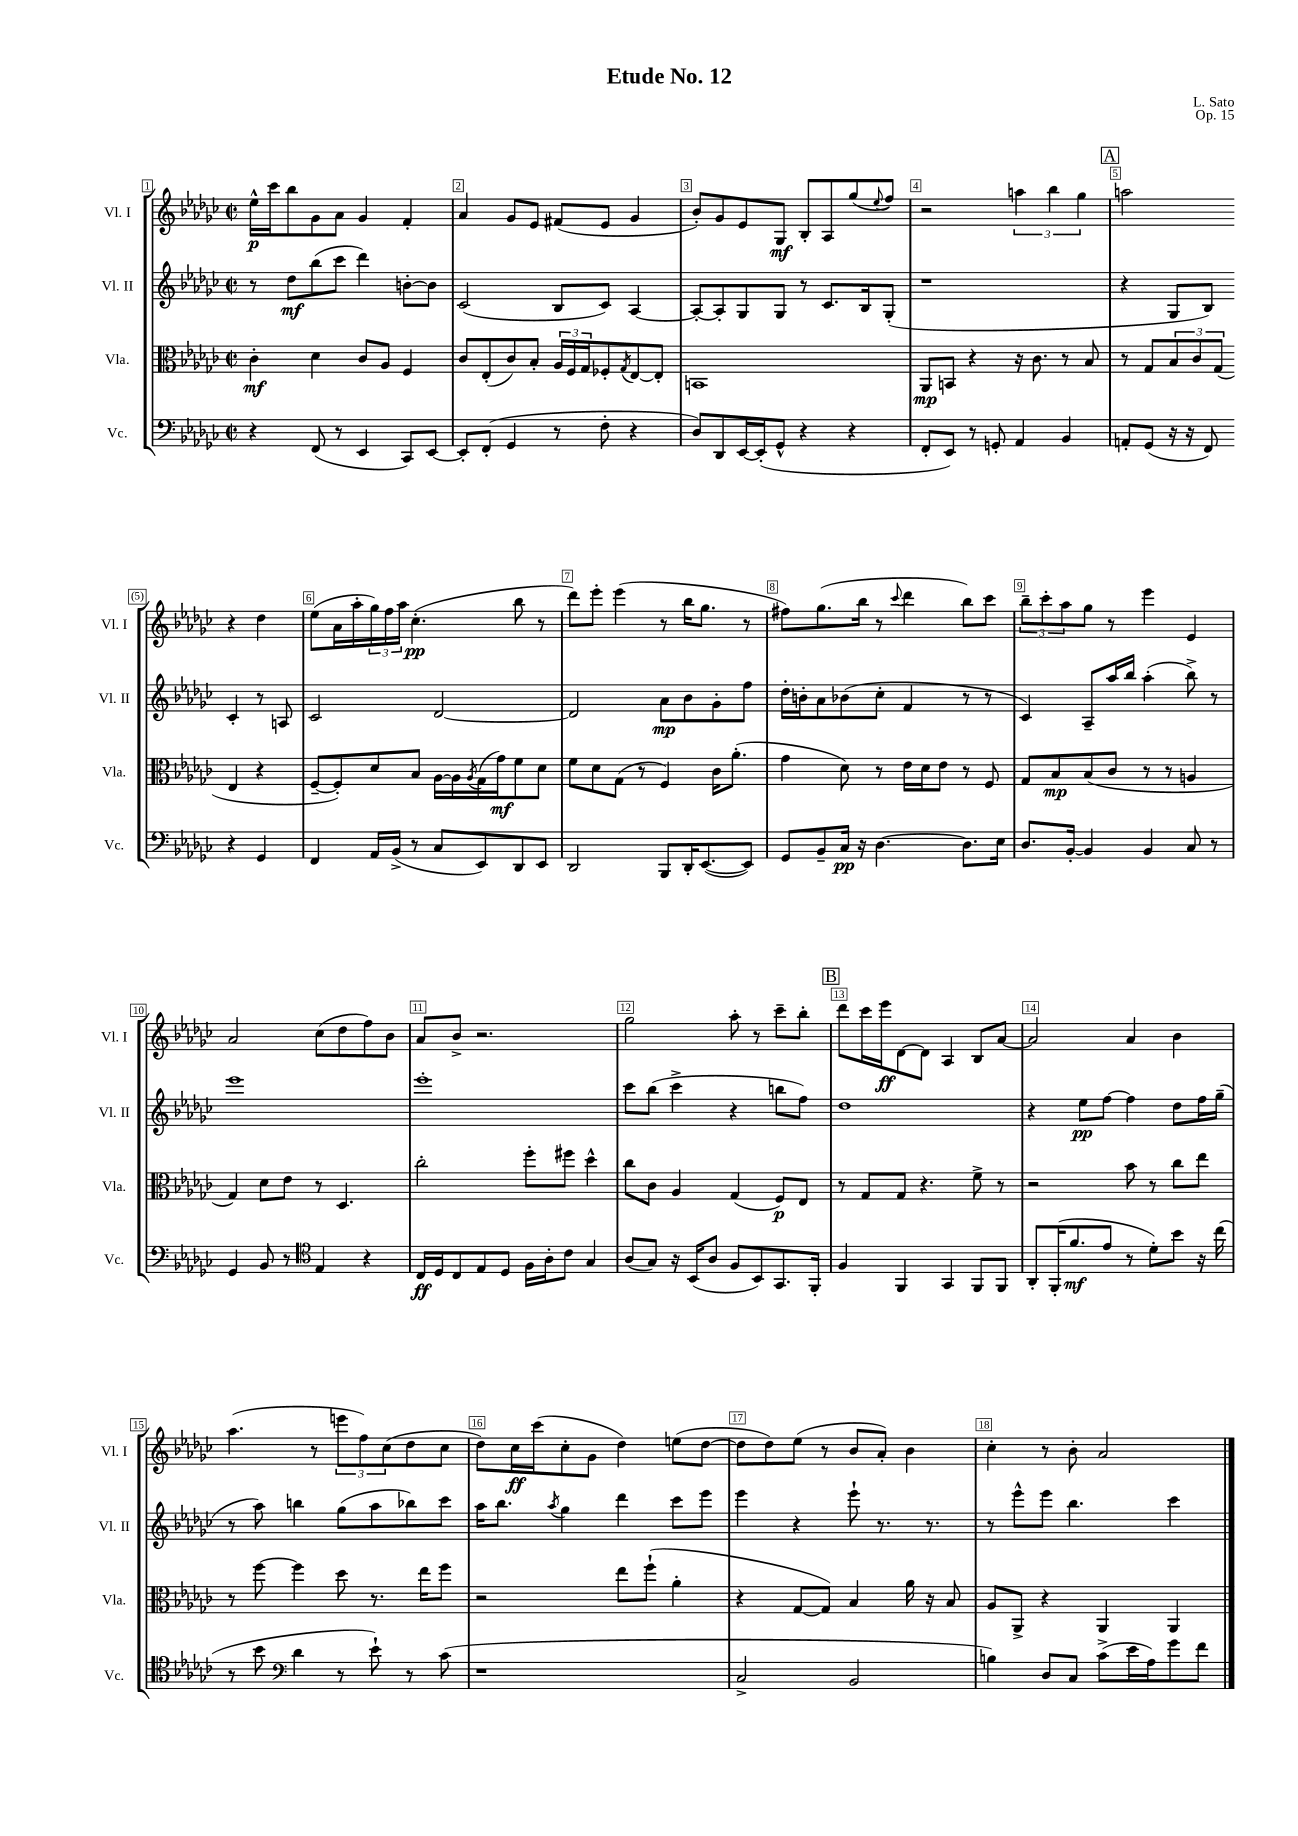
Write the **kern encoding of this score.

**kern	**dynam	**kern	**dynam	**kern	**dynam	**kern	**dynam
*part4	*part4	*part3	*part3	*part2	*part2	*part1	*part1
*staff4	*staff4	*staff3	*staff3	*staff2	*staff2	*staff1	*staff1
*I"Vc.	*	*I"Vla.	*	*I"Vl. II	*	*I"Vl. I	*
*I'Vc.	*	*I'Vla.	*	*I'Vl. II	*	*I'Vl. I	*
*clefF4	*	*clefC3	*	*clefG2	*	*clefG2	*
*k[b-e-a-d-g-c-]	*	*k[b-e-a-d-g-c-]	*	*k[b-e-a-d-g-c-]	*	*k[b-e-a-d-g-c-]	*
*M2/2	*	*M2/2	*	*M2/2	*	*M2/2	*
*met(c|)	*	*met(c|)	*	*met(c|)	*	*met(c|)	*
=1	=1	=1	=1	=1	=1	=1	=1
4r	.	4c-'\	mf	8r	.	16ee-^^\LL	p
.	.	.	.	.	.	16ccc-\J	.
.	.	.	.	8dd-\L	mf	8bb-\	.
(8FF/	.	4d-\	.	(8bb-\	.	8g-\	.
8r	.	.	.	8ccc-\J	.	8a-\J	.
4EE-/	.	8c-/L	.	4ddd-\)	.	4g-/	.
.	.	8A-/J	.	.	.	.	.
8CC-/L)	.	4F/	.	[8bn'\L	.	4f'/	.
[8EE-/J	.	.	.	8b\J]	.	.	.
=2	=2	=2	=2	=2	=2	=2	=2
8EE-'/L]	.	8c-/L	.	(2c-/	.	4a-/	.
(8FF'/J	.	(8E-'/	.	.	.	.	.
4GG-/	.	8c-/)	.	.	.	8g-/L	.
.	.	8B-'/J	.	.	.	8e-/J	.
8r	.	24A-/LL	.	8B-/L	.	(8f#X/L	.
.	.	24F/	.	.	.	.	.
.	.	24G-/J	.	.	.	.	.
8F'\	.	8F-X'/	.	8c-/J)	.	8e-/J	.
.	.	8qG-/	.	.	.	.	.
4r	.	[8E-/	.	[4A-/	.	4g-/	.
.	.	8E-'/J]	.	.	.	.	.
=3	=3	=3	=3	=3	=3	=3	=3
8D-/L)	.	1BBn	.	8A-'/L_	.	8b-'/L)	.
8DD-/	.	.	.	8A-'/]	.	8g-/	.
[16EE-/L	.	.	.	8G-/	.	8e-/	.
(16EE-'/J]	.	.	.	.	.	.	.
8GG-^^/J	.	.	.	8G-/J	.	8G-/J	mf
4r	.	.	.	8r	.	8B-'/L	.
.	.	.	.	8.c-/L	.	8A-/	.
4r	.	.	.	.	.	(8gg-/	.
.	.	.	.	16B-/k	.	.	.
.	.	.	.	.	.	8qqee-/	.
.	.	.	.	(8G-'/J	.	8ff/J)	.
=4	=4	=4	=4	=4	=4	=4	=4
8FF'/L	.	8AA-/L	mp	1r	.	2r	.
8EE-/J)	.	8BBn/J	.	.	.	.	.
8r	.	4r	.	.	.	.	.
8GGn'/	.	.	.	.	.	.	.
4AA-/	.	16r	.	.	.	6aan\	.
.	.	8.c-\	.	.	.	.	.
.	.	.	.	.	.	6bb-\	.
4BB-/	.	8r	.	.	.	.	.
.	.	.	.	.	.	6gg-\	.
.	.	8B-/	.	.	.	.	.
!!LO:REH:place=s1:t=A
=5	=5	=5	=5	=5	=5	=5	=5
8AAn'/L	.	8r	.	4r	.	2aan\	.
(8GG-/J	.	8G-/L	.	.	.	.	.
16r	.	12B-/	.	8G-/L	.	.	.
16r	.	.	.	.	.	.	.
.	.	12c-/	.	.	.	.	.
8FF/)	.	.	.	8B-/J)	.	.	.
.	.	(12G-/J	.	.	.	.	.
4r	.	4E-/	.	4c-'/	.	4r	.
4GG-/	.	4r	.	8r	.	4dd-\	.
.	.	.	.	8An/	.	.	.
!!LO:LB:g=z
=6	=6	=6	=6	=6	=6	=6	=6
4FF/	.	[8F~/L	.	2c-/	.	(8ee-\L	.
.	.	8F'/])	.	.	.	16a-\L	.
.	.	.	.	.	.	16aa-'\	.
16AA-/LL	.	8d-/	.	.	.	24gg-\)	.
.	.	.	.	.	.	24ff\	.
(16BB-^/JJ	.	.	.	.	.	.	.
.	.	.	.	.	.	24aa-\JJ	.
8r	.	8B-/J	.	.	.	(4.cc-'\	pp
8C-/L	.	[16A-\LL	.	[2d-/	.	.	.
.	.	16A-\]	.	.	.	.	.
.	.	8qA-/	.	.	.	.	.
8EE-/)	.	(16G-\	.	.	.	.	.
.	.	16g-\J)	mf	.	.	.	.
8DD-/	.	8f\	.	.	.	8bb-\	.
8EE-/J	.	8d-\J	.	.	.	8r	.
=7	=7	=7	=7	=7	=7	=7	=7
2DD-/	.	8f\L	.	2d-/]	.	8ddd-\L)	.
.	.	8d-\	.	.	.	8eee-'\J	.
.	.	(8G-\J	.	.	.	(4eee-\	.
.	.	8r	.	.	.	.	.
8BBB-/L	.	4F/)	.	8a-\L	mp	8r	.
16DD-'/K	.	.	.	8b-\	.	16bb-\KL	.
([8.EE-/	.	.	.	.	.	8.gg-\J	.
.	.	16c-\KL	.	8g-'\	.	.	.
.	.	(8.a-'\J	.	.	.	.	.
8EE-/J])	.	.	.	8ff\J	.	8r	.
=8	=8	=8	=8	=8	=8	=8	=8
8GG-/L	.	4g-\	.	16dd-'\LL	.	8ff#X\L)	.
.	.	.	.	16bn'\J	.	.	.
8BB-~/	.	.	.	8a-\	.	(8.gg-\	.
16C-/Jk	pp	8d-\)	.	(8b-X\	.	.	.
16r	.	.	.	.	.	16bb-\Jk	.
[4.D-\	.	8r	.	8cc-'\J	.	8r	.
.	.	.	.	.	.	8qqccc-/	.
.	.	16e-\LL	.	4f/	.	4ddd-\	.
.	.	16d-\J	.	.	.	.	.
.	.	8e-\J	.	.	.	.	.
8.D-\L]	.	8r	.	8r	.	8bb-\L)	.
.	.	8F/	.	8r	.	8ccc-\J	.
16E-\Jk	.	.	.	.	.	.	.
=9	=9	=9	=9	=9	=9	=9	=9
8.D-/L	.	8G-/L	.	4c-/)	.	12bb-~\L	.
.	.	.	.	.	.	12ccc-'\	.
.	.	8B-/	mp	.	.	.	.
.	.	.	.	.	.	12aa-\	.
[16BB-'/Jk	.	.	.	.	.	.	.
4BB-/]	.	(8B-/	.	8A-~/L	.	8gg-\J	.
.	.	8c-/J	.	16aa-/L	.	8r	.
.	.	.	.	16bb-/JJ	.	.	.
4BB-/	.	8r	.	(4aa-'\	.	4eee-\	.
.	.	8r	.	.	.	.	.
8C-/	.	4An/	.	8bb-^\)	.	4e-/	.
8r	.	.	.	8r	.	.	.
!!LO:LB:g=z
=10	=10	=10	=10	=10	=10	=10	=10
4GG-/	.	4G-/)	.	1eee-	.	2a-/	.
8BB-/	.	8d-\L	.	.	.	.	.
8r	.	8e-\J	.	.	.	.	.
*clefC4	*	*	*	*	*	*	*
4E-/	.	8r	.	.	.	(8cc-\L	.
.	.	4.D-/	.	.	.	8dd-\	.
4r	.	.	.	.	.	8ff\)	.
.	.	.	.	.	.	8b-\J	.
=11	=11	=11	=11	=11	=11	=11	=11
16C-/LL	ff	2cc-'\	.	1eee-'	.	8a-/L	.
16D-/J	.	.	.	.	.	.	.
8C-/	.	.	.	.	.	8b-^/J	.
8E-/	.	.	.	.	.	2.r	.
8D-/J	.	.	.	.	.	.	.
16F\LL	.	8ff'\L	.	.	.	.	.
16A-'\J	.	.	.	.	.	.	.
8c-\J	.	8ff#X\J	.	.	.	.	.
4G-/	.	4dd-^^\	.	.	.	.	.
=12	=12	=12	=12	=12	=12	=12	=12
(8A-/L	.	8cc-\L	.	8ccc-\L	.	2gg-\	.
8G-/J)	.	8c-\J	.	(8bb-\J	.	.	.
16r	.	4A-/	.	4ccc-^\	.	.	.
(16BB-/KL	.	.	.	.	.	.	.
8A-/J	.	.	.	.	.	.	.
8F/L	.	(4G-/	.	4r	.	8aa-'\	.
8BB-/)	.	.	.	.	.	8r	.
8.GG-/	.	8F/L)	p	8bbn\L	.	8ccc-~\L	.
.	.	8E-/J	.	8ff\J)	.	8bb-'\J	.
16FF'/Jk	.	.	.	.	.	.	.
!!LO:REH:place=s1:t=B
=13	=13	=13	=13	=13	=13	=13	=13
4F/	.	8r	.	1dd-	.	8ddd-\L	.
.	.	8G-/L	.	.	.	16ccc-\L	.
.	.	.	.	.	.	16eee-\J	ff
4FF/	.	8G-/J	.	.	.	[8d-\	.
.	.	4.r	.	.	.	8d-\J]	.
4GG-/	.	.	.	.	.	4A-/	.
8FF/L	.	8f^\	.	.	.	8B-/L	.
8FF/J	.	8r	.	.	.	[8a-/J	.
=14	=14	=14	=14	=14	=14	=14	=14
8AA-'/L	.	2r	.	4r	.	2a-/]	.
(16FF'/K	.	.	.	.	.	.	.
8.f/	mf	.	.	.	.	.	.
.	.	.	.	8ee-\L	pp	.	.
8e-/J	.	.	.	[8ff\J	.	.	.
8r	.	8b-\	.	4ff\]	.	4a-/	.
8d-'\L)	.	8r	.	.	.	.	.
8b-\J	.	8cc-\L	.	8dd-\L	.	4b-\	.
16r	.	8ee-\J	.	16ff\L	.	.	.
(16cc-\	.	.	.	(16gg-~\JJ	.	.	.
!!LO:LB:g=z
=15	=15	=15	=15	=15	=15	=15	=15
8r	.	8r	.	8r	.	(4.aa-\	.
8b-\	.	[8ff\	.	8aa-\)	.	.	.
*clefF4	*	*	*	*	*	*	*
4d-\	.	4ff\]	.	4bbn\	.	.	.
.	.	.	.	.	.	8r	.
8r	.	8dd-\	.	(8gg-\L	.	12eeen\L	.
.	.	.	.	.	.	12ff\)	.
8e-`\)	.	8.r	.	8aa-\	.	.	.
.	.	.	.	.	.	(12cc-\	.
8r	.	.	.	8bb-X\)	.	8dd-\	.
.	.	16ee-\KL	.	.	.	.	.
(8c-\	.	8ff\J	.	8ccc-\J	.	8cc-\J	.
=16	=16	=16	=16	=16	=16	=16	=16
1r	.	2r	.	16aa-\KL	.	8dd-\L)	.
.	.	.	.	8.bb-\J	.	.	.
.	.	.	.	.	.	16cc-\L	ff
.	.	.	.	.	.	(16ccc-\J	.
.	.	.	.	8qaa-/	.	.	.
.	.	.	.	4gg-\	.	8cc-'\	.
.	.	.	.	.	.	8g-\J	.
.	.	8ee-\L	.	4ddd-\	.	4dd-\)	.
.	.	(8ff`\J	.	.	.	.	.
.	.	4a-'\	.	8ccc-\L	.	(8een\L	.
.	.	.	.	8eee-\J	.	[8dd-\J	.
=17	=17	=17	=17	=17	=17	=17	=17
2C-^/	.	4r	.	4eee-\	.	8dd-\L]	.
.	.	.	.	.	.	8dd-\)	.
.	.	[8G-/L	.	4r	.	(8ee-\J	.
.	.	8G-/J])	.	.	.	8r	.
2BB-/	.	4B-/	.	8eee-`\	.	8b-/L	.
.	.	.	.	8.r	.	8a-'/J)	.
.	.	16a-\	.	.	.	4b-\	.
.	.	16r	.	8.r	.	.	.
.	.	8B-/	.	.	.	.	.
=18	=18	=18	=18	=18	=18	=18	=18
4Bn\)	.	8A-/L	.	8r	.	4cc-'\	.
.	.	8AA-^/J	.	8eee-^^\L	.	.	.
8D-/L	.	4r	.	8eee-\J	.	8r	.
8C-/J	.	.	.	4.bb-\	.	8b-'\	.
(8c-^\L	.	4AA-/	.	.	.	2a-/	.
16e-\L	.	.	.	.	.	.	.
16A-\J)	.	.	.	.	.	.	.
8g-\	.	4AA-/	.	4ccc-\	.	.	.
8f\J	.	.	.	.	.	.	.
==	==	==	==	==	==	==	==
*-	*-	*-	*-	*-	*-	*-	*-
